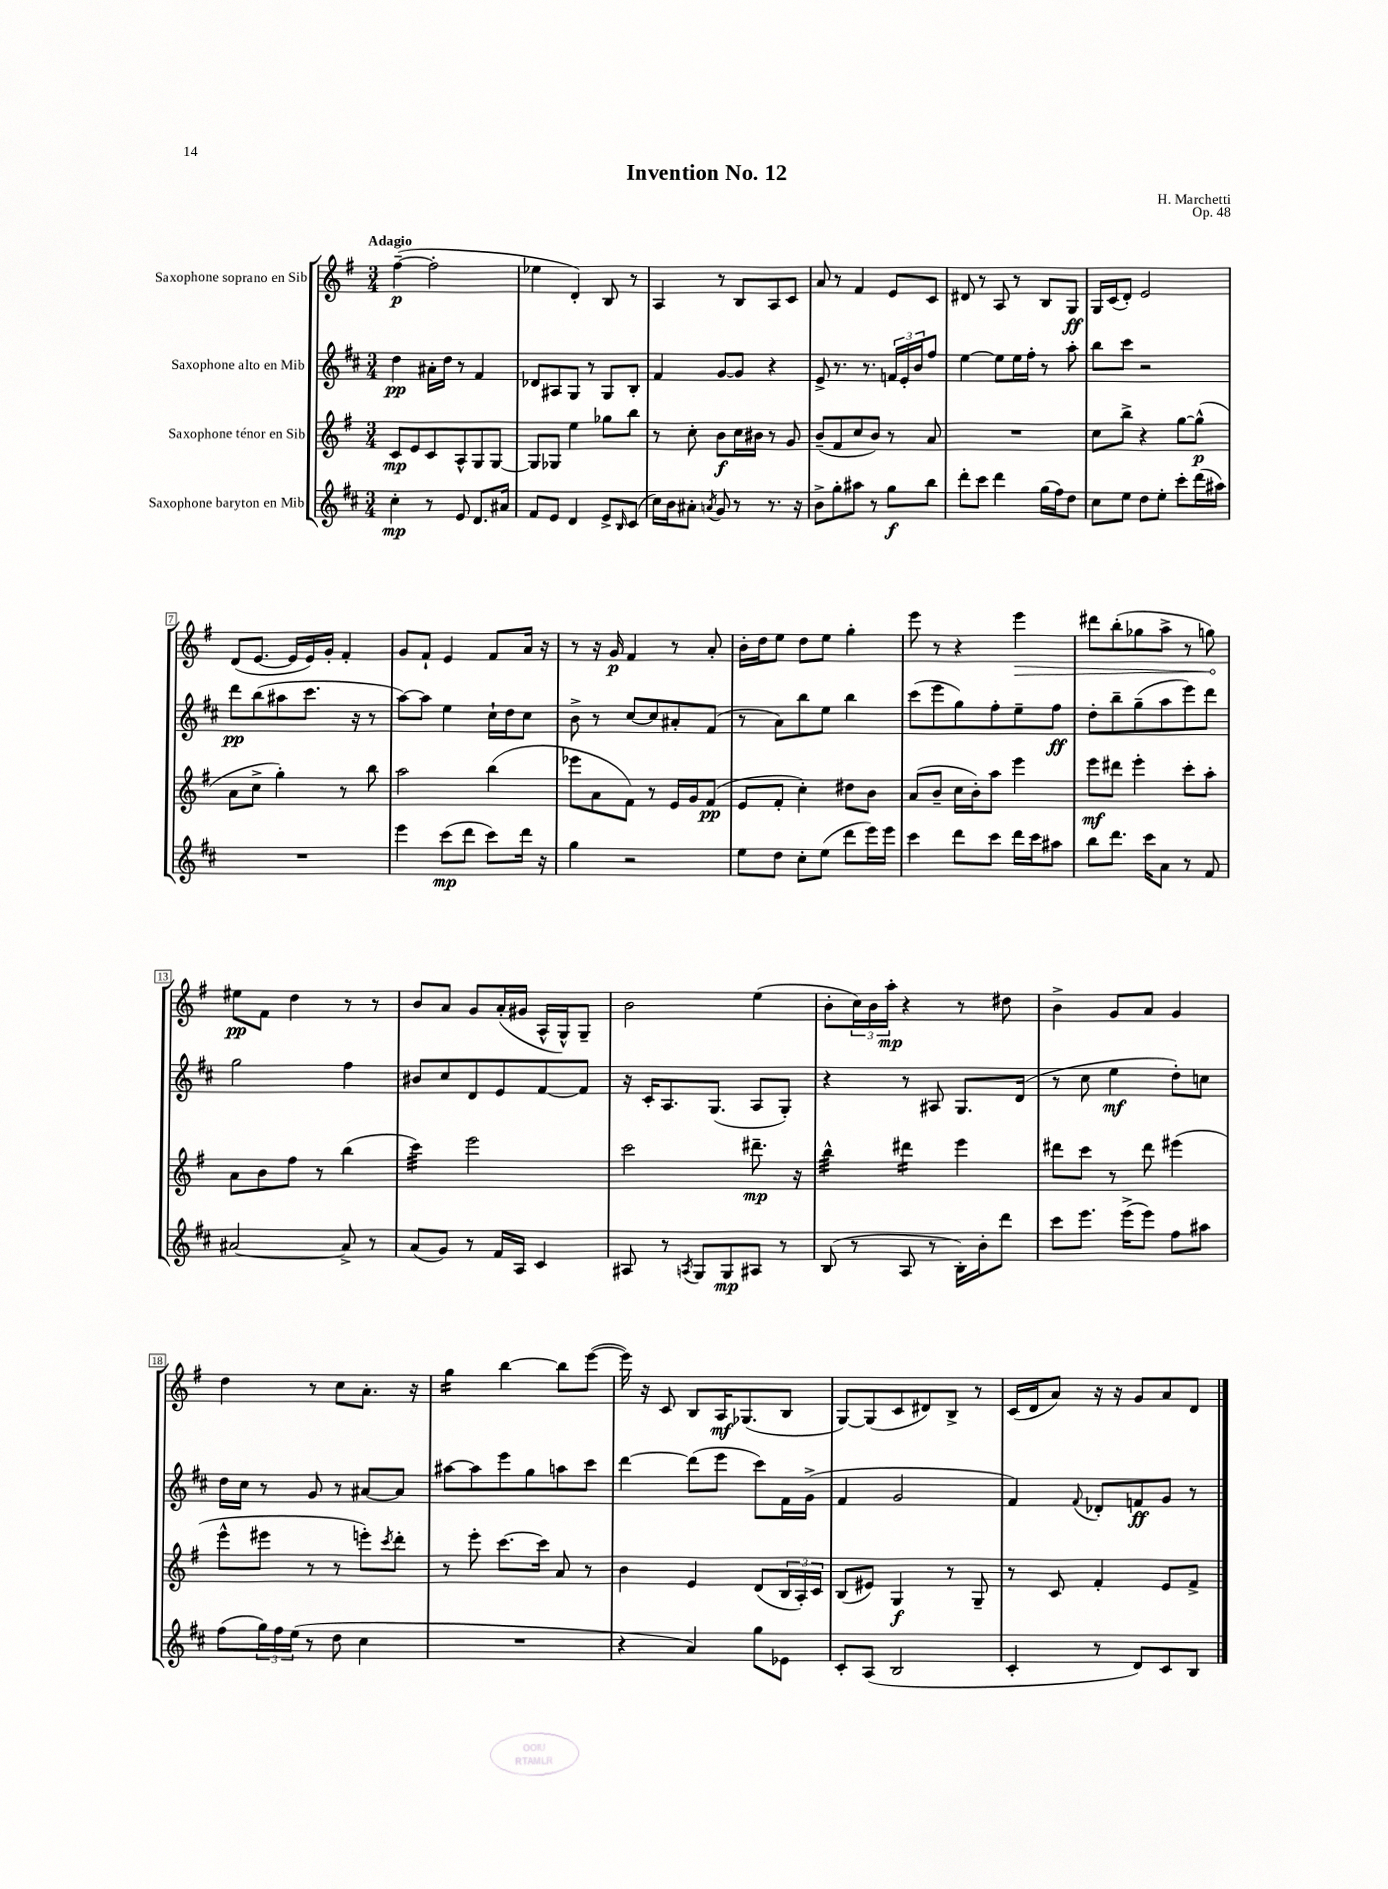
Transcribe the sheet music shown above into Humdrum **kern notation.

**kern	**kern	**kern	**kern
*staff4	*staff3	*staff2	*staff1
*clefG2	*clefG2	*clefG2	*clefG2
*k[f#c#]	*k[f#]	*k[f#c#]	*k[f#]
*M3/4	*M3/4	*M3/4	*M3/4
4cc#'	8c	4dd	([4ff#~
.	8e	.	.
8r	8c	16a#'	2ff#']
.	.	16dd	.
8e	8A^^	8r	.
8.d	8G	4f#	.
.	[8G	.	.
16a#	.	.	.
=	=	=	=
8f#	8G]	8d-	4ee-
8e	8G-	8A#	.
4d	4ee	8G	4d')
.	.	8r	.
8e^	8gg-	8G	8B
16qqB	.	.	.
(8c#	8bb	8B'	8r
=	=	=	=
16cc#)	8r	4f#	4A
16b	.	.	.
8a#'	8cc'	.	.
8qa	.	.	.
8g	8b	[8g	8r
8r	16cc	8g]	8B
.	16b#	.	.
8.r	8r	4r	8A
.	8g	.	8c
16r	.	.	.
=	=	=	=
8b^	(8b~	8e^	8a
8gg'	8f#	8.r	8r
8aa#	8cc	.	4f#
.	.	8.r	.
8r	8b)	.	.
8gg	8r	24f	8e
.	.	24e'	.
.	.	24b	.
8bb	8a	8ff#	8c
=	=	=	=
8ddd'	2.r	[4ee	8d#
8ccc#	.	.	8r
4ddd	.	8ee]	8A
.	.	16ee	8r
.	.	16ff#'	.
(16gg	.	8r	8B
16ff#)	.	.	.
8dd	.	8aa'	8G
=	=	=	=
8cc#	8cc	8bb	16G
.	.	.	(16c
8ee	8bb^	8ccc#	8d')
8dd	4r	2r	2e
8ee'	.	.	.
8ccc#'	[8gg	.	.
(16ddd	(8gg^^]	.	.
16aa#)	.	.	.
=	=	=	=
2.r	8a	8ddd	(8d
.	8cc^	(8bb	[8.e
.	4gg')	8aa#	.
.	.	.	16e]
.	.	8.ccc#	16e)
.	.	.	16g'
.	8r	.	4f#'
.	.	16r	.
.	8bb	8r	.
=	=	=	=
4eee	2aa	[8aa)	8g
.	.	8aa]	8f#`
(8ccc#	.	4ee	4e
8ddd	.	.	.
8ccc#)	(4bb	16cc#`	8f#
.	.	16dd	.
16ddd	.	8cc#	16a
16r	.	.	16r
=	=	=	=
4gg	8eee-	8b^	8r
.	8a	8r	16r
.	.	.	16g
2r	8f#)	[8cc#	4f#
.	8r	8cc#]	.
.	16e	8a#'	8r
.	16g	.	.
.	(8f#	(8f#	8a'
=	=	=	=
8ee	8e	8r	16b'
.	.	.	16dd
8dd	8f#'	8a)	8ee
8cc#'	4cc')	8bb	8dd
(8ee	.	8ee	8ee
8ddd	8dd#	4bb	4gg'
16eee)	8b	.	.
16eee	.	.	.
=	=	=	=
4ccc#	(8a	(8ccc#	8eee
.	8b~	8eee	8r
8ddd	16cc	8gg)	4r
.	16b')	.	.
8ccc#	8aa	8ff#'	.
16ddd	4eee	8ee~	4eee
16ccc#	.	.	.
8aa#	.	8ff#	.
=	=	=	=
8bb	8eee	8dd'	8ddd#
8.ddd	8ddd#	8bb~	(8bb'
.	4eee'	(8gg~	8gg-
16ccc#	.	.	.
8a	.	8aa	8aa^
8r	8ccc'	8eee)	8r
8f#	8aa'	8ddd	8gg)
=	=	=	=
[2a#	8a	2gg	8ee#
.	8b	.	8f#
.	8ff#	.	4dd
.	8r	.	.
8a#^]	(4bb	4ff#	8r
8r	.	.	8r
=	=	=	=
(8a	4ccc)	8b#	8b
8g)	.	8cc#	8a
8r	2eee	8d	8g
16f#	.	8e	(16a'
16A	.	.	16g#
4c#	.	[8f#	16A^^
.	.	.	16G^^)
.	.	8f#]	8G~
=	=	=	=
8A#	2ccc	16r	2b
.	.	16c#'	.
8r	.	8.A	.
8qA	.	.	.
8G	.	.	.
.	.	(8.G	.
8G	.	.	.
8A#	8.ddd#~	8A	(4ee
8r	.	8G')	.
.	16r	.	.
=	=	=	=
(8B	4bb^^	4r	8b'
8r	.	.	24cc)
.	.	.	24b
.	.	.	24aa'
8A	4ddd#	8r	4r
8r	.	8A#	.
16B')	4eee	8.G	8r
16b'	.	.	.
8ddd	.	.	8dd#
.	.	(16d	.
=	=	=	=
8ccc#	8ddd#	8r	4b^
8.eee	8ccc	8cc#	.
.	8r	4ee	8g
(16eee^	.	.	.
8eee)	8ddd#	.	8a
8ff#	(4eee#	8dd')	4g
8aa#	.	8cc	.
=	=	=	=
(8ff#	8eee^^	16dd	4dd
.	.	16cc#	.
24gg)	8eee#	8r	.
24ff#	.	.	.
(24ee	.	.	.
8r	8r	8g	8r
8dd	8r	8r	8cc
4cc#	8eee')	[8a#	8.a'
.	8qccc	.	.
.	8ddd'	8a#]	.
.	.	.	16r
=	=	=	=
2.r	8r	[8aa#	4gg
.	8eee'	8aa#]	.
.	[8.ccc	8eee	[4bb
.	.	8gg	.
.	16ccc]	.	.
.	8a	8aa	8bb]
.	8r	8ccc#	([8eee
=	=	=	=
4r	4b	[4ddd	16eee])
.	.	.	16r
.	.	.	8c
4a)	4e	(8ddd]	8B
.	.	8eee	16A
.	.	.	(8.G-
8gg	(8d	8ccc#)	.
8e-	24B	16f#	8B
.	24A')	.	.
.	.	(16g^	.
.	24c	.	.
=	=	=	=
8c#'	(8B	4f#	[8G)
(8A	8e#)	.	(8G]
2B	4G	2g	8c
.	.	.	8d#)
.	8r	.	8B^
.	8G~	.	8r
=	=	=	=
4c#'	8r	4f#)	(16c
.	.	.	16d
.	8c	.	8a)
.	.	8qqf#	.
8r	4f#'	8d-'	16r
.	.	.	16r
8d)	.	8f	8g
8c#	8e	8g	8a
8B	8f#^	8r	8d
==	==	==	==
*-	*-	*-	*-
